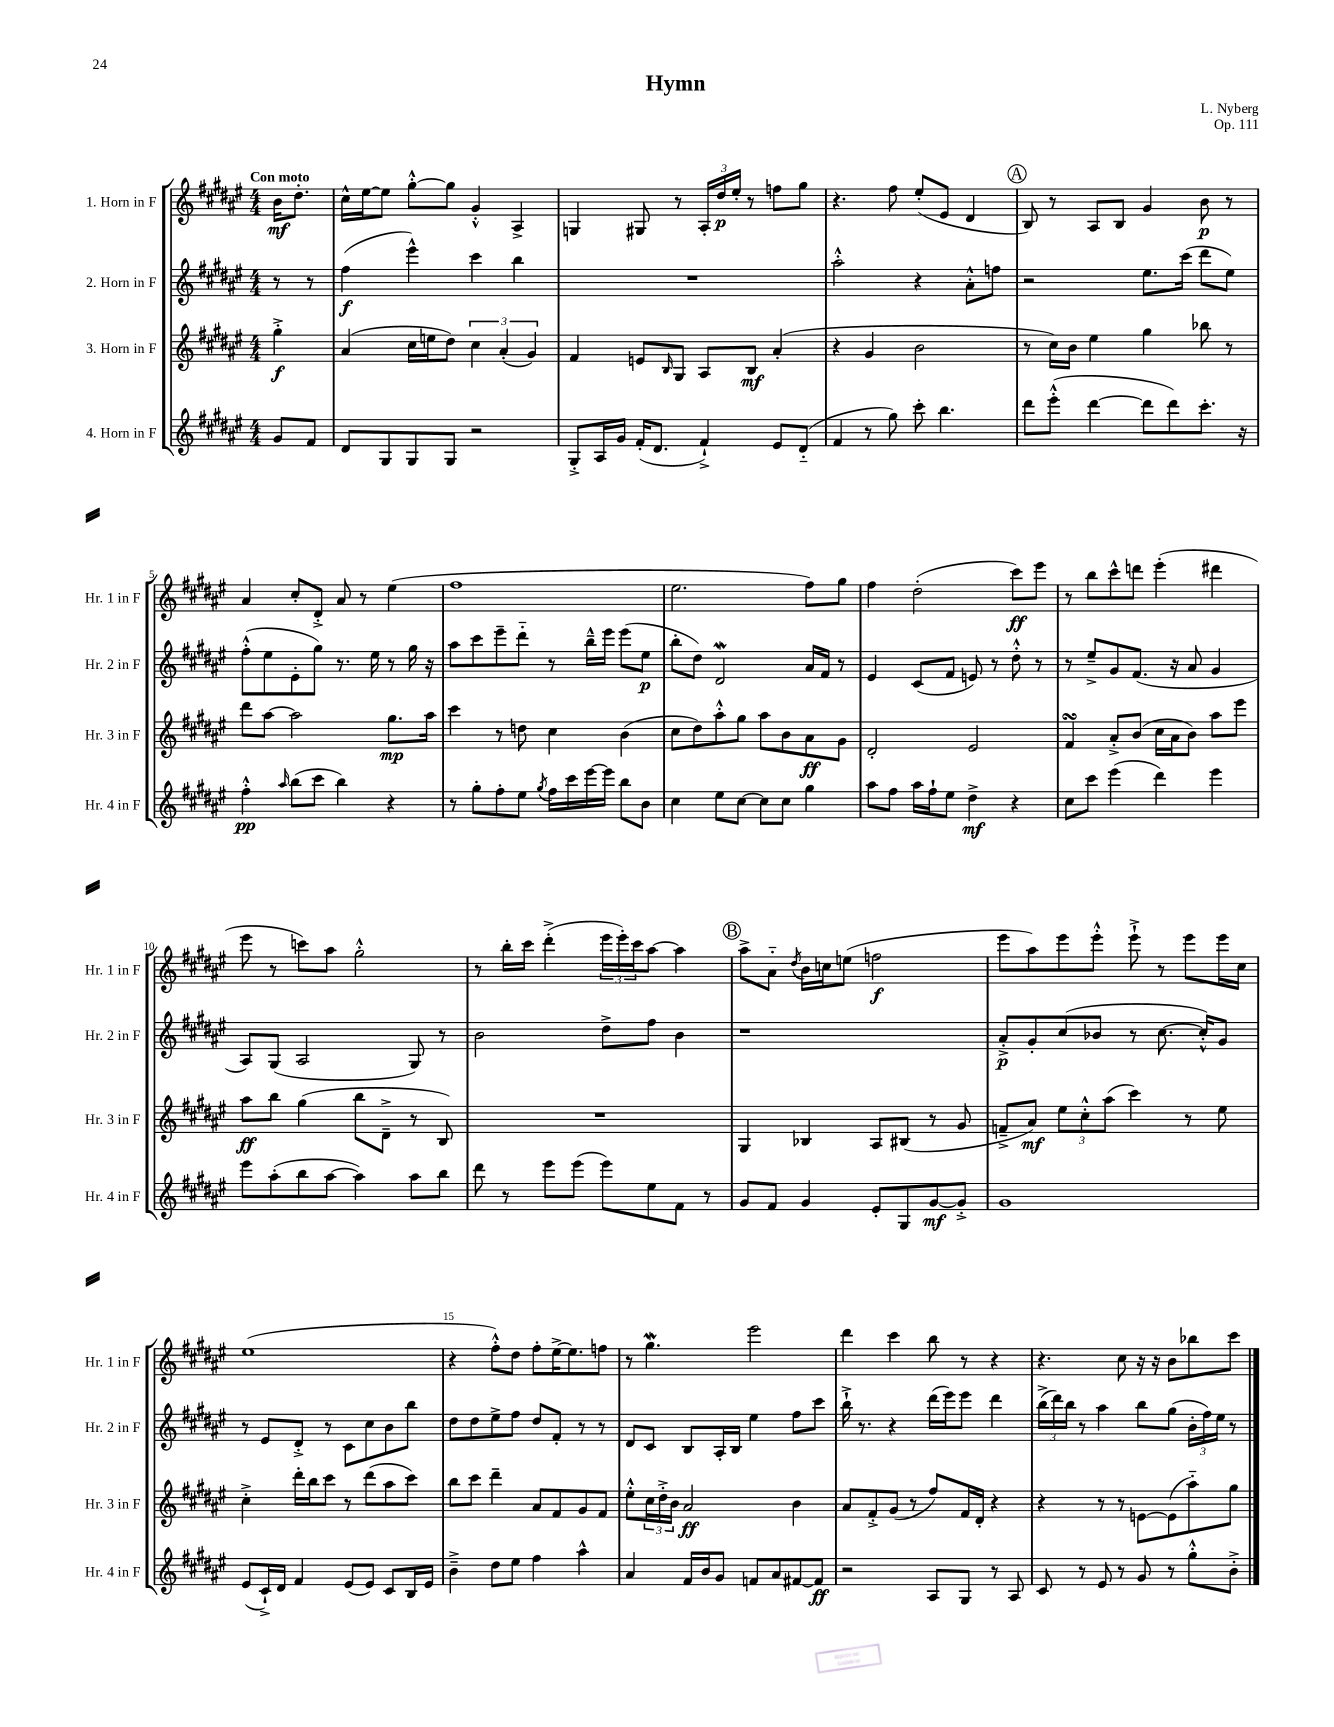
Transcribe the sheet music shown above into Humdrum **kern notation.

**kern	**kern	**kern	**kern
*staff4	*staff3	*staff2	*staff1
*clefG2	*clefG2	*clefG2	*clefG2
*k[f#c#g#d#a#e#]	*k[f#c#g#d#a#e#]	*k[f#c#g#d#a#e#]	*k[f#c#g#d#a#e#]
*M4/4	*M4/4	*M4/4	*M4/4
8g#/L	4gg#'^\	8r	16b\LK
.	.	.	8.dd#'\J
8f#/J	.	8r	.
=	=	=	=
8d#/L	(4a#/	(4ff#\	16cc#^^\LL
.	.	.	[16ee#\J
8G#/	.	.	8ee#\]J
8G#/	16cc#\LL	4eee#^^\)	[8gg#'^^\L
.	16ee\J	.	.
8G#/J	8dd#\J)	.	8gg#\]J
2r	6cc#\	4ccc#\	4g#'^^/
.	(6a#'/	.	.
.	.	4bb\	4A#^/
.	6g#/)	.	.
=	=	=	=
8G#'^/L	4f#/	1r	4G/
16A#/L	.	.	.
16g#/JJ	.	.	.
(16f#'/LK	8e/L	.	8G#/
8.d#/J	.	.	.
.	16qqB/	.	.
.	8G#/J	.	8r
4f#`^/)	8A#/L	.	24A#'/LL
.	.	.	24dd#/
.	.	.	24ee#'/JJ
.	8B/J	.	8r
8e#/L	(4a#'/	.	8ff\L
(8d#'~/J	.	.	8gg#\J
=	=	=	=
4f#/	4r	2aa#'^^\	4.r
8r	4g#/	.	.
8gg#\)	.	.	8ff#\
8ccc#'\	2b\	4r	(8ee#'/L
4.bb\	.	.	8e#/J
.	.	8a#'^^\L	4d#/
.	.	8ff\J	.
=	=	=	=
8ddd#\L	8r	2r	8B/)
(8eee#'^^\J	16cc#\LL)	.	8r
.	16b\JJ	.	.
[4ddd#\	4ee#\	.	8A#/L
.	.	.	8B/J
8ddd#\]L	4gg#\	8.ee#\L	4g#/
8ddd#\)	.	.	.
.	.	(16ccc#\Jk	.
8.ccc#'\J	8bb-\	8ddd#\L	8b\
.	8r	8ee#\J)	8r
16r	.	.	.
=	=	=	=
4ff#'^^\	8ddd#\L	(8ff#'^^\L	4a#/
.	[8aa#\J	8ee#\	.
16qqaa#/	.	.	.
(8bb\L	2aa#\]	8e#'\	8cc#'/L
8ccc#\J	.	8gg#\J)	8d#'^/J
4bb\)	.	8.r	8a#/
.	.	.	8r
.	.	16ee#\	.
4r	8.gg#\L	8r	(4ee#\
.	.	16gg#\	.
.	16aa#\Jk	16r	.
=	=	=	=
8r	4ccc#\	8aa#\L	1ff#
8gg#'\L	.	8ccc#\	.
8ff#'\	8r	8eee#~\	.
8ee#\J	8dd\	8ddd#'~\J	.
8qgg#/	.	.	.
16ff#\LL	4cc#\	8r	.
16ccc#\	.	.	.
[16eee#\	.	16bb~^^\LL	.
16eee#\]JJ	.	16eee#\JJ	.
8bb\L	(4b\	(8eee#\L	.
8b\J	.	8ee#\J	.
=	=	=	=
4cc#\	8cc#\L	8bb'\L	2.ee#\
.	8dd#\)	8dd#\J)	.
8ee#\L	8aa#'^^\	2d#/	.
[8cc#\J	8gg#\J	.	.
8cc#\]L	8aa#\L	.	.
8cc#\J	8b\	.	.
4gg#\	8a#\	16a#/LL	8ff#\L)
.	.	16f#/JJ	.
.	8g#\J	8r	8gg#\J
=	=	=	=
8aa#\L	2d#'/	4e#/	4ff#\
8ff#\J	.	.	.
16aa#\LL	.	(8c#/L	(2dd#'\
16ff#`\J	.	.	.
8ee#\J	.	8f#/J	.
4dd#^\	2e#/	8e/)	.
.	.	8r	.
4r	.	8dd#'^^\	8ccc#\L)
.	.	8r	8eee#\J
=	=	=	=
8cc#\L	4f#/	8r	8r
8ccc#\J	.	8ee#~^/L	8bb\L
(4eee#\	8a#'^/L	8g#/	8ccc#^^\
.	(8b/J	(8.f#/J	8ddd\J
4ddd#\)	16cc#\LL	.	(4eee#'\
.	16a#\J	16r	.
.	8b\J)	8a#/	.
4eee#\	8aa#\L	4g#/	4ddd#\
.	8eee#\J	.	.
=	=	=	=
8eee#\L	8aa#\L	8A#/L)	8eee#\
(8aa#'\	8bb\J	(8G#/J	8r
8bb\	(4gg#\	2A#/	8ccc\L)
[8aa#\J	.	.	8aa#\J
4aa#\])	8bb\L	.	2gg#'^^\
.	8d#~^\J	.	.
8aa#\L	8r	8G#/)	.
8bb\J	8B/)	8r	.
=	=	=	=
8ddd#\	1r	2b\	8r
8r	.	.	16bb'\LL
.	.	.	16ccc#\JJ
8eee#\L	.	.	(4ddd#'^\
(8eee#\J	.	.	.
8eee#\L)	.	8dd#^\L	24eee#\LL
.	.	.	24eee#'\)
.	.	.	24ccc#\J
8ee#\	.	8ff#\J	[8aa#\J
8f#\J	.	4b\	4aa#\]
8r	.	.	.
=	=	=	=
8g#/L	4G#/	1r	8aa#^\L
8f#/J	.	.	8a#'~\J
.	.	.	8qdd#/
4g#/	4B-/	.	16b\LL
.	.	.	16cc\J
.	.	.	(8ee\J
8e#'/L	8A#/L	.	2ff\
8G#/	(8B#/J	.	.
[8g#/	8r	.	.
8g#'^/]J	8g#/	.	.
=	=	=	=
1g#	8f~^/L	8a#'^/L	8eee#\L
.	8a#/J)	8g#'/	8aa#\)
.	12ee#\L	(8cc#/	8eee#\
.	12cc#'^^\	.	.
.	.	8b-/J	8eee#'^^\J
.	(12aa#\J	.	.
.	4ccc#\)	8r	8eee#`^\
.	.	[8.cc#\	8r
.	8r	.	8eee#\L
.	.	16cc#'^^/]LK)	.
.	8ee#\	8g#/J	16eee#\L
.	.	.	16cc#\JJ
=	=	=	=
(8e#/L	4cc#'^\	8r	(1ee#
16c#`^/L)	.	8e#/L	.
16d#/JJ	.	.	.
4f#/	16ddd#'\LL	8d#'^/J	.
.	16bb\J	.	.
.	8ccc#\J	8r	.
(8e#/L	8r	8c#\L	.
8e#/J)	(8ddd#\L	8cc#\	.
8c#/L	8aa#\	8b\	.
16B/L	8ccc#\J)	8bb\J	.
16e#/JJ	.	.	.
=	=	=	=
4b~^\	8bb\L	8dd#\L	4r
.	8ccc#\J	8dd#\	.
8dd#\L	4ddd#~\	8ee#^\	8ff#'^^\L)
8ee#\J	.	8ff#\J	8dd#\J
4ff#\	8a#/L	8dd#/L	8ff#'\L
.	8f#/	8f#'/J	[16ee#^\K
.	.	.	8.ee#\]
4aa#^^\	8g#/	8r	.
.	8f#/J	8r	8ff\J
=	=	=	=
4a#/	8ee#'^^\L	8d#/L	8r
.	24cc#\L	8c#/J	4.gg#\
.	24dd#'^\	.	.
.	24b\JJ	.	.
16f#/LL	2a#/	8B/L	.
16b/J	.	.	.
8g#/J	.	16A#'/L	.
.	.	16B/JJ	.
8f/L	.	4ee#\	2eee#\
8a#/	.	.	.
[8f#/	4b\	8ff#\L	.
8f#/]J	.	8ccc#\J	.
=	=	=	=
2r	8a#/L	16bb`^\	4ddd#\
.	.	8.r	.
.	8f#'^/	.	.
.	(8g#/J	4r	4ccc#\
.	8r	.	.
8A#/L	8ff#/L)	(16ddd#\LL	8bb\
.	.	16eee#\J)	.
8G#/J	16f#/L	8eee#\J	8r
.	16d#'/JJ	.	.
8r	4r	4ddd#\	4r
8A#/	.	.	.
=	=	=	=
8c#/	4r	(24bb^\LL	4.r
.	.	24ddd#\)	.
.	.	24bb\JJ	.
8r	.	8r	.
8e#/	8r	4aa#\	.
8r	8r	.	8cc#\
8g#/	[8e\L	8bb\L	16r
.	.	.	16r
8r	(8e\]	(8gg#\J	8b\L
8gg#'^^\L	8aa#'~\)	24b'\LL	8bb-\
.	.	24ff#\)	.
.	.	24ee#\JJ	.
8b'^\J	8gg#\J	8r	8ccc#\J
==	==	==	==
*-	*-	*-	*-
